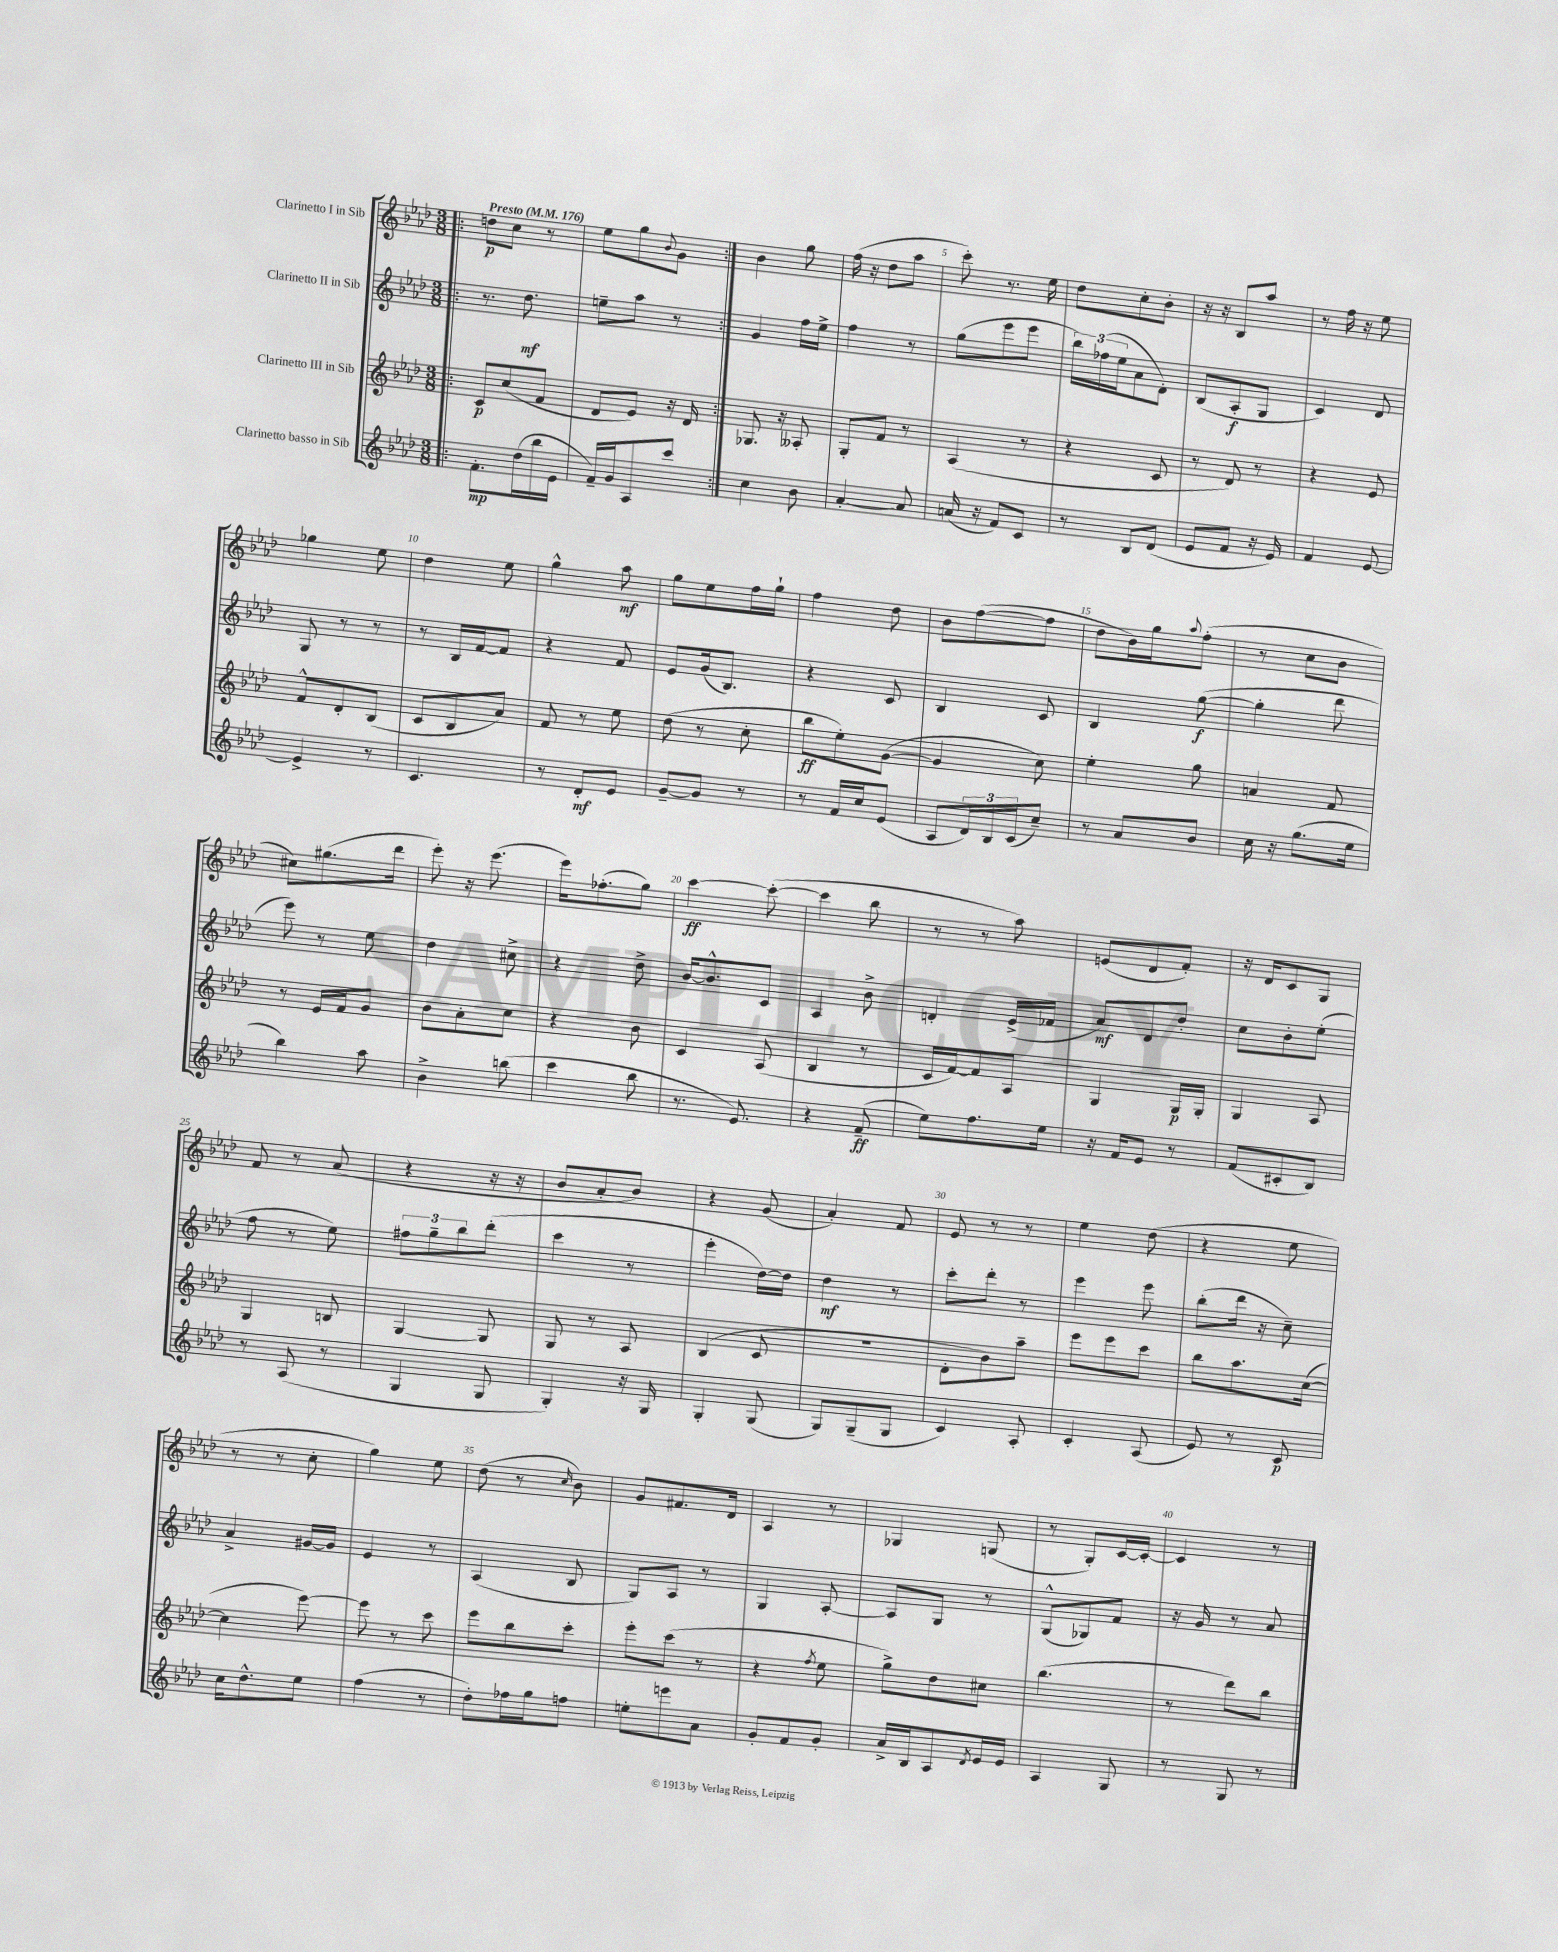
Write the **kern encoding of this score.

**kern	**kern	**kern	**kern
*staff4	*staff3	*staff2	*staff1
*clefG2	*clefG2	*clefG2	*clefG2
*k[b-e-a-d-]	*k[b-e-a-d-]	*k[b-e-a-d-]	*k[b-e-a-d-]
*M3/8	*M3/8	*M3/8	*M3/8
*MM176	*MM176	*MM176	*MM176
=!|:	=!|:	=!|:	=!|:
8.f'\L	8c/L	8.r	8dd\L
.	(8cc/	.	8cc\J
(16dd-\L	.	8.dd-\	.
16bb-\	8f/J	.	8r
16e-\JJ	.	.	.
=	=	=	=
16f~/LL)	8d-/L	8ee~\L	8ee-\L
16g/J	.	.	.
8A-/	8e-/J)	8aa-\J	8gg\
.	.	.	8qqb-/
8ccc/J	16r	8r	8g\J
.	16d-/	.	.
=:|!	=:|!	=:|!	=:|!
4cc\	8.G-/	4g/	4b-\
.	16r	.	.
8b-\	8A--'/	16ff\LL	8gg\
.	.	16ee-^\JJ	.
=	=	=	=
[4a-'/	8G'/L	4ff\	(16ff\
.	.	.	16r
.	8f/J	.	8dd-\L
8a-/]	8r	8r	8aa-\J
=	=	=	=
(16a/	(4A-/	(8gg\L	8ccc'\)
16r	.	.	.
8f/L)	.	8eee-\	8.r
8c/J	8r	8eee-\J	.
.	.	.	16ee-\
=	=	=	=
8r	4r	24bb-\LL)	8dd-\L
.	.	(24ff-\	.
.	.	24ee-\J	.
8B-/L	.	8a-\	8cc'\
(8d-/J	8c/	8d-'\J)	8b-'\J
=	=	=	=
8e-/L	8r	(8B-/L	16r
.	.	.	16r
8f/J	8d-/)	8A-'/	8B-/L
16r	8r	8G/J	8aa-/J
16e-/)	.	.	.
=	=	=	=
4f/	4r	4c/)	8r
.	.	.	16ff\
.	.	.	16r
[8e-/	8e-/	8d-/	8ee-\
=	=	=	=
4e-^/]	8f^^/L	8G/	4gg-\
.	8d-'/	8r	.
8r	(8B-/J	8r	8ee-\
=	=	=	=
4.c/	8c/L	8r	4dd-\
.	8B-/	16B-/LL	.
.	.	[16f/J	.
.	8a-/J)	8f/]J	8ee-\
=	=	=	=
8r	8f/	4r	4gg^^\
8d-'/L	8r	.	.
8e-/J	8ee-\	8f/	8aa-\
=	=	=	=
[8g~/L	(8dd-\	8e-/L	8gg\L
8g/]J	8r	(16g/k	8ee-\
.	.	8.B-/J)	.
8r	8cc'\	.	16ff\L
.	.	.	16gg`\JJ
=	=	=	=
8r	8bb-\L	4r	4ff\
16f/LL	8ee-'\)	.	.
16cc/J	.	.	.
(8e-/J	([8g\J	8c/	8dd-\
=	=	=	=
8A-/L	4g/]	4B-/	8b-\L
24d-/L)	.	.	([8ff\
24B-/	.	.	.
(24c/J	.	.	.
8cc~/J)	8cc\)	8c/	8ff\]J
=	=	=	=
8r	4ee-'\	4B-/	8dd-\L
8a-/L	.	.	16b-\L)
.	.	.	16gg\J
.	.	.	8qqaa-/
8b-/J	8gg\	([8gg\	(8ff'\J
=	=	=	=
16cc\	4a/	4gg'\]	8r
16r	.	.	.
(8.gg\L	.	.	8cc\L
.	8f/	8ddd-\	8b-\J
16ee-\Jk	.	.	.
=	=	=	=
4bb-\)	8r	8eee-\)	8cc#\L)
.	16e-/LL	8r	(8.gg#\
.	16f/J	.	.
8aa-\	8g/J	8ee-\	.
.	.	.	16ddd-\Jk
=	=	=	=
4b-^\	8b-\L	4dd-\	8eee-'\)
.	8a-'\	.	16r
.	.	.	(8.eee-\
(8bb\	8cc\J	8cc#^\	.
=	=	=	=
4ccc\	4r	4r	16eee-\LK)
.	.	.	(8.ff-'\
8bb-\	8b-\	8dd-^\	8gg\J)
=	=	=	=
8.r	4c/	[16b-/LK	[4ccc\
.	.	8.b-^^/]	.
8.e-/)	.	.	.
.	(8A-/	8c/J	(8ccc'\_
=	=	=	=
4r	4B-/	4A-/	4ccc\]
(8f~/	8r	8b-^\	8bb-\
=	=	=	=
8ee-\L)	16c/LL	4d'/	8r
.	[16f/J)	.	.
8.ff\	8f/]	.	8r
.	8A-/J	(16e-^/LL	8aa-\)
16ee-\Jk	.	16f-/JJ	.
=	=	=	=
16r	4G/	8a-/L)	(8e/L
16f/LK	.	.	.
8e-/J	.	8d-/	8d-/
8r	16G/LL	8dd-'/J	8f'/J)
.	16G'/JJ	.	.
=	=	=	=
(8f/L	4G/	8cc\L	16r
.	.	.	16d-/LK
8c#'/	.	8b-'\	8c/
8B-/J)	8A-/	(8ee-'\J	8G/J
=	=	=	=
8r	4G/	8ff\	8f/
(8A-/	.	8r	8r
8r	8B/	8ee-\)	(8a-/
=	=	=	=
4G/	[4G/	12ff#\L	4r
.	.	12gg~\	.
.	.	12bb-\	.
8G/	8G/]	(8ddd-'\J	16r
.	.	.	16r
=	=	=	=
4G'/)	8G/	4ccc\	8b-/L
.	8r	.	8a-'/
16r	8A-/	8r	8b-/J)
16G/	.	.	.
=	=	=	=
4G'/	(4B-/	4eee-'\	4r
(8G/	8c/	[16dd-\LL)	(8g/
.	.	16dd-\]JJ	.
=	=	=	=
8G/L)	4.r	4dd-\	4a-'/)
(8G~/	.	.	.
8G/J	.	8r	8f/
=	=	=	=
4c/)	8d-'\L	8ccc'\L	8e-/
.	8b-\)	8ddd-'\J	8r
8A-'/	8aa-~\J	8r	8r
=	=	=	=
4c'/	8eee-\L	4eee-\	4ee-\
.	8eee-\	.	.
(8A-/	8ccc\J	8eee-\	(8dd-\
=	=	=	=
8e-/)	8bb-\L	(8bb-'\L	4r
8r	8.aa-\	16ddd-\Jk	.
.	.	16r	.
8c/	.	8cc~\)	8ee-\
.	([16cc\Jk	.	.
=	=	=	=
16cc\LK	4cc\]	4a-^/	8r
8.dd-^^\	.	.	.
.	.	.	8r
8ee-\J	[8eee-\)	[16g#/LL	8cc'\
.	.	16g#/]JJ	.
=	=	=	=
(4ff\	8eee-\]	4e-/	4gg\)
.	8r	.	.
8r	8ccc\	8r	8ee-\
=	=	=	=
8dd-'\L)	8eee-\L	(4A-/	(8dd-\
16ff-\L	8bb-\	.	8r
16gg\J	.	.	.
.	.	.	16qqcc/
8ff\J	8ccc'\J	8B-/	8b-\)
=	=	=	=
8ee'\L	8eee-'\L	8G/L)	8g/L
8eee\	(8ccc\J	8A-/J	8.f#/
8a-\J	8r	8r	.
.	.	.	16d-/Jk
=	=	=	=
8g'/L	4r	4G/	4A-/
8f/	.	.	.
.	8qff/	.	.
8g'/J	8ee-\	[8A-'/	8r
=	=	=	=
16a-^/LL	8gg^\L)	8A-/]L	4G-/
16B-/J	.	.	.
8A-/	8dd-\	8G/J	.
8qd-/	.	.	.
16e-/L	8cc#\J	8r	(8G/
16e-/JJ	.	.	.
=	=	=	=
4A-/	(4.bb-\	(8G^^/L	8r
.	.	8G-/)	8G'/L)
8G/	.	8f/J	[16c/L
.	.	.	16c'/_JJ
=	=	=	=
8r	8r	16r	4c/]
.	.	16g/	.
8G/	8ddd-\L)	8r	.
8r	8bb-\J	8a-/	8r
==	==	==	==
*-	*-	*-	*-
